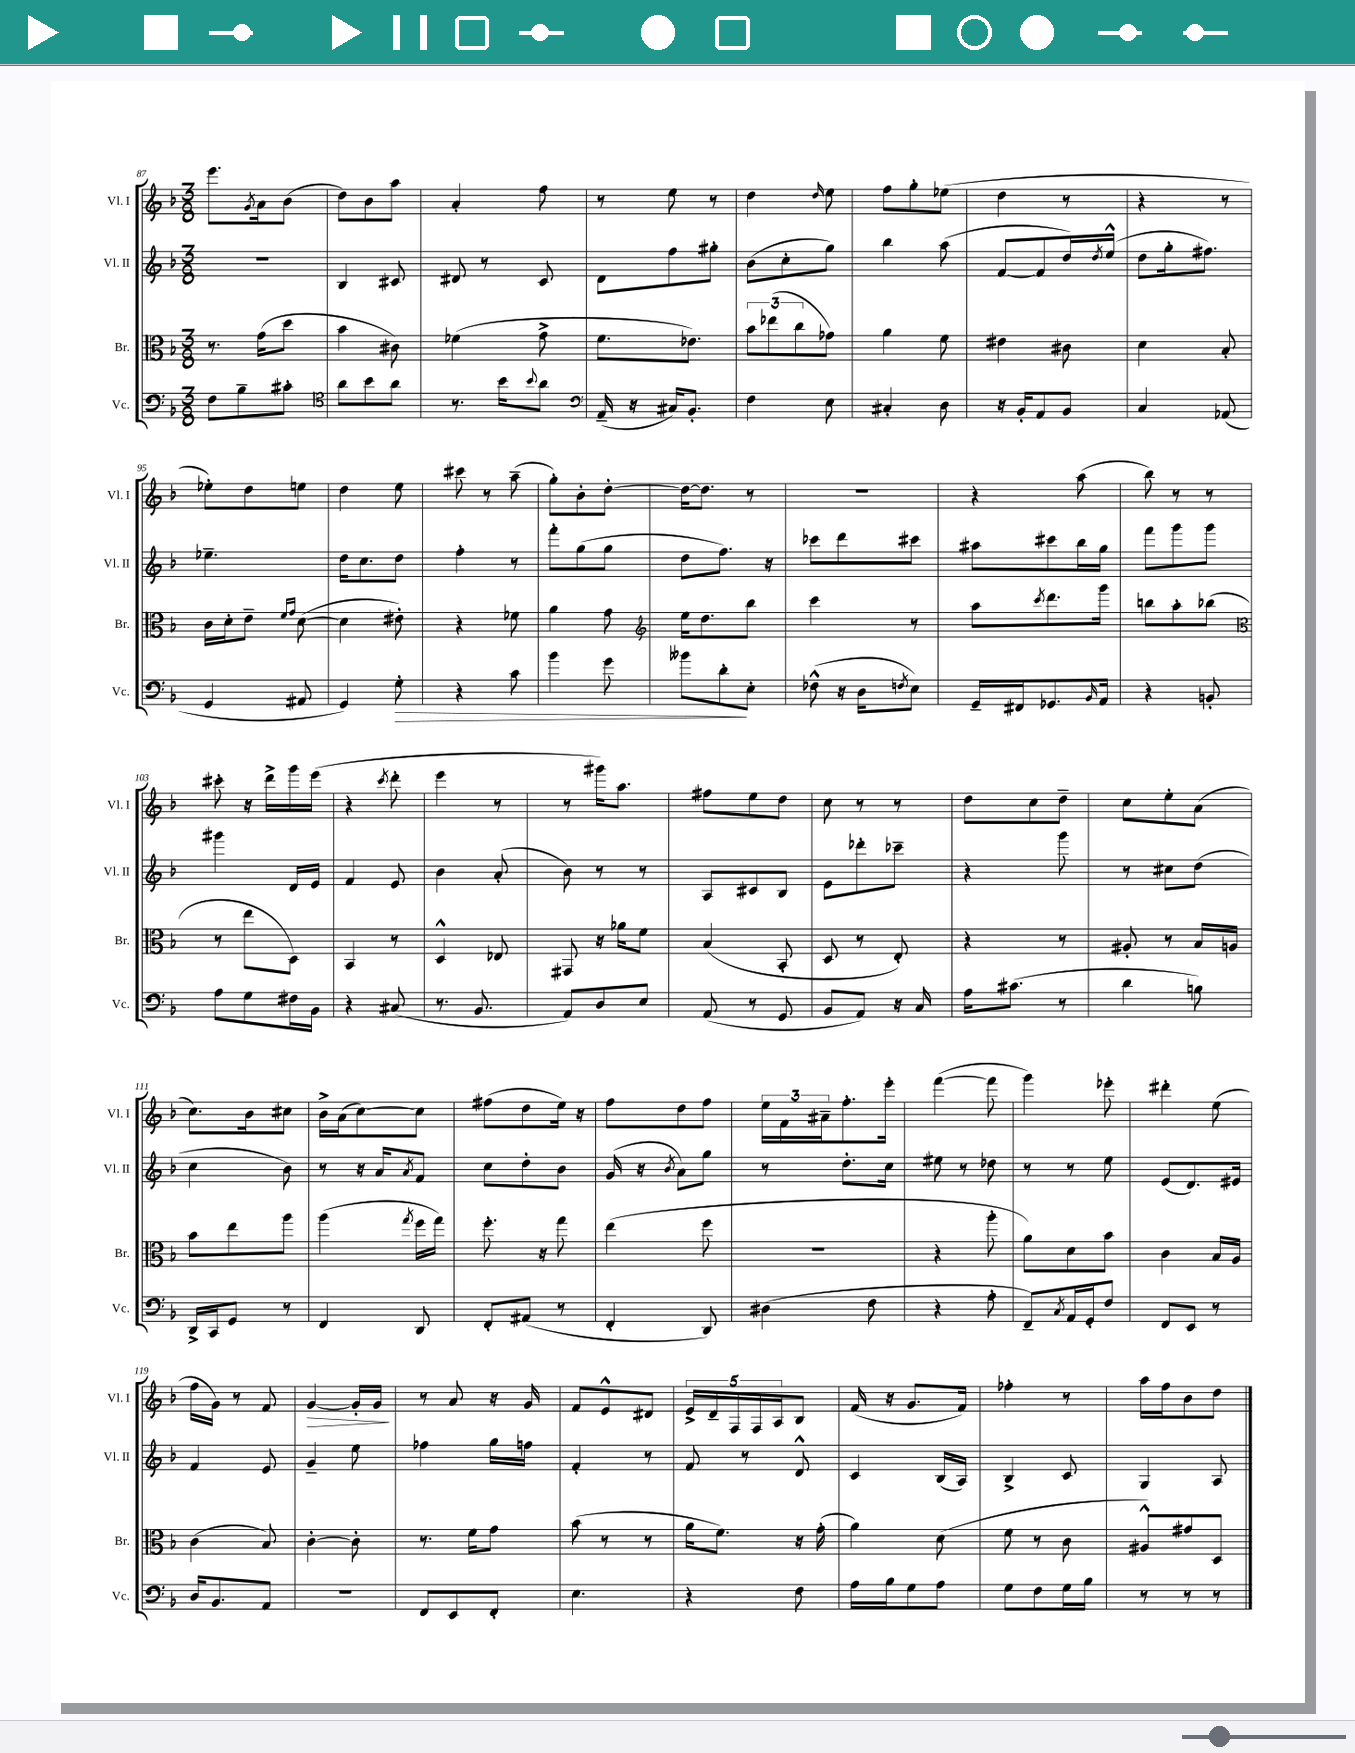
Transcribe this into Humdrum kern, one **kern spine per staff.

**kern	**dynam	**kern	**kern	**kern	**dynam
*part4	*part4	*part3	*part2	*part1	*part1
*staff4	*staff4	*staff3	*staff2	*staff1	*staff1
*I"Vc.	*	*I"Br.	*I"Vl. II	*I"Vl. I	*
*I'Vc.	*	*I'Br.	*I'Vl. II	*I'Vl. I	*
*clefF4	*	*clefC3	*clefG2	*clefG2	*
*k[b-]	*	*k[b-]	*k[b-]	*k[b-]	*
*M3/8	*	*M3/8	*M3/8	*M3/8	*
=87	=87	=87	=87	=87	=87
8F\L	.	8.r	4.r	8.eee\L	.
8B-~\	.	.	.	.	.
.	.	.	.	8qg/	.
.	.	(16g\KL	.	16a\k	.
8c#X'\J	.	8dd\J	.	(8b-\J	.
=88	=88	=88	=88	=88	=88
*clefC4	*	*	*	*	*
8a\L	.	4b-\	4B-/	8dd\L)	.
8b-\	.	.	.	8b-\	.
8a\J	.	8c#X\)	8c#X/	8aa\J	.
=89	=89	=89	=89	=89	=89
8.r	.	(4f-X\	8d#X/	4a'/	.
.	.	.	8r	.	.
16b-\KL	.	.	.	.	.
8qqb-/	.	.	.	.	.
8a\J	.	8g^\	8c/	8ff\	.
=90	=90	=90	=90	=90	=90
*clefF4	*	*	*	*	*
(16AA~/	.	8.f\L	8d\L	8r	.
16r	.	.	.	.	.
16C#X/KL)	.	.	8ff\	8ee\	.
8.BB-'/J	.	8.e-X\J)	.	.	.
.	.	.	8gg#X'\J	8r	.
=91	=91	=91	=91	=91	=91
4F\	.	12b-\L	(8b-\L	4dd\	.
.	.	(12ee-X\	.	.	.
.	.	.	8cc'\	.	.
.	.	12cc\	.	.	.
.	.	.	.	16qqdd/	.
8E\	.	8g-X\J)	8gg\J)	8ee\	.
=92	=92	=92	=92	=92	=92
4C#X'/	.	4a\	4bb-\	8ff\L	.
.	.	.	.	8gg'\	.
8D\	.	8f\	(8aa\	(8ee-X\J	.
=93	=93	=93	=93	=93	=93
16r	.	4e#X\	[8f/L	4dd\	.
16BB-'/KL	.	.	.	.	.
8AA/	.	.	8f/]	.	.
8BB-/J	.	8c#X\	16dd/L)	8r	.
.	.	.	8qdd/	.	.
.	.	.	(16ee^^/JJ	.	.
=94	=94	=94	=94	=94	=94
4C/	.	4d\	8dd\L	4r	.
.	.	.	16gg'\k	.	.
.	.	.	8.ff#X\J)	.	.
(8AA-X/	.	8B-'/	.	8r	.
!!LO:LB:g=z
=95	=95	=95	=95	=95	=95
4GG/	.	16c\LL	4.ee-X~\	8ee-X'\L)	.
.	.	16d'\J	.	.	.
.	.	8e~\J	.	8dd\	.
.	.	16qqf/LL	.	.	.
.	.	16qqg/JJ	.	.	.
8AA#X/	.	([8d\	.	8een\J	.
=96	=96	=96	=96	=96	=96
4GG/)	.	4d\]	16dd\KL	4dd\	.
.	.	.	8.cc\	.	.
!	!LO:HP:b	!	!	!	!
8G'\	>	8e#X'\)	8dd\J	8ee\	.
=97	=97	=97	=97	=97	=97
4r	.	4r	4ff'\	8ccc#X\	.
.	.	.	.	8r	.
8c\	.	8f-X\	8r	(8aa~\	.
=98	=98	=98	=98	=98	=98
4b-\	.	4a\	8fff'\L	8gg'\L)	.
.	.	.	(8gg\	8b-'\	.
8g\	.	8g\	8gg\J	[8dd'\J	.
=99	=99	=99	=99	=99	=99
*	*	*clefG2	*	*	*
8b--X\L	.	16ee\KL	8dd\L	16dd\KL_	.
.	.	8.dd\	.	8.dd\J]	.
8d'\	.	.	8.ff\J)	.	.
8E'\J	]	8bb-\J	.	8r	.
.	.	.	16r	.	.
=100	=100	=100	=100	=100	=100
(8F-X^^\	.	4ccc\	8ccc-X\L	4.r	.
16r	.	.	8ddd\	.	.
16D\KL	.	.	.	.	.
8qFn/	.	.	.	.	.
8E\J)	.	8r	8ccc#X\J	.	.
=101	=101	=101	=101	=101	=101
16GG~/LL	.	8aa\L	8aa#X\L	4r	.
16FF#X/J	.	.	.	.	.
.	.	8qccc/	.	.	.
8.GG-X/	.	8.ddd\	8ccc#X\	.	.
.	.	.	16bb-\L	(8aa\	.
16qqBB-/	.	.	.	.	.
16AA/Jk	.	16ggg\Jk	16gg\JJ	.	.
=102	=102	=102	=102	=102	=102
4r	.	8bbn\L	8fff\L	8bb-\)	.
.	.	8aa'\	8ggg\	8r	.
8BBn'/	.	(8bb-X\J	8ggg\J	8r	.
!!LO:LB:g=z
=103	=103	=103	=103	=103	=103
*	*	*clefC3	*	*	*
8A\L	.	8r	4ggg#X\	8ccc#X'\	.
8G\	.	8ee\L	.	16r	.
.	.	.	.	16ddd^\LL	.
16F#X\L	.	8D\J)	16d/LL	16ggg\	.
16BB-\JJ	.	.	16e/JJ	(16eee\JJ	.
=104	=104	=104	=104	=104	=104
4r	.	4BB-/	4f/	4r	.
.	.	.	.	8qccc/	.
(8C#X/	.	8r	8e/	8ddd'\	.
=105	=105	=105	=105	=105	=105
8.r	.	4D^^/	4b-\	4eee\	.
8.BB-/	.	.	.	.	.
.	.	8E-X/	(8a'/	8r	.
=106	=106	=106	=106	=106	=106
8AA/L)	.	8GG#X/	8b-\)	8r	.
8D/	.	16r	8r	16ggg#X\KL)	.
.	.	16a-X\KL	.	8.aa\J	.
8E/J	.	8f\J	8r	.	.
=107	=107	=107	=107	=107	=107
(8AA/	.	(4B-/	8A/L	8ff#X\L	.
8r	.	.	8c#X/	8ee\	.
8GG/	.	8BB-'/	8B-/J	8dd\J	.
=108	=108	=108	=108	=108	=108
8BB-/L	.	8D/	8e\L	8cc\	.
8AA/J)	.	8r	8ddd-X'\	8r	.
16r	.	8E'/)	8ccc-X~\J	8r	.
16C/	.	.	.	.	.
=109	=109	=109	=109	=109	=109
16A\KL	.	4r	4r	8dd\L	.
(8.c#X\J	.	.	.	.	.
.	.	.	.	8cc\	.
8r	.	8r	8ggg\	8dd~\J	.
=110	=110	=110	=110	=110	=110
4d\	.	8A#X'/	8r	8cc\L	.
.	.	8r	8cc#X\L	8ee'\	.
8Bn\)	.	16B-/LL	(8dd\J	(8a\J	.
.	.	16An/JJ	.	.	.
!!LO:LB:g=z
=111	=111	=111	=111	=111	=111
16DD^/LL	.	8b-\L	4cc\	8.cc\L)	.
16CC/J	.	.	.	.	.
8GG/J	.	8ee\	.	.	.
.	.	.	.	16b-\k	.
8r	.	8aa\J	8b-\)	8cc#X\J	.
=112	=112	=112	=112	=112	=112
4FF/	.	(4aa\	8r	16b-^\LL	.
.	.	.	.	(16a\J	.
.	.	.	16r	[8cc\)	.
.	.	.	16a/KL	.	.
.	.	8qgg/	8qa/	.	.
8DD/	.	16ff\LL	8f/J	8cc\J]	.
.	.	16gg\JJ)	.	.	.
=113	=113	=113	=113	=113	=113
8FF'/L	.	8.ff'\	8cc\L	(8ff#X\L	.
(8AA#X/J	.	.	8dd'\	8dd\	.
.	.	16r	.	.	.
8r	.	8gg\	8b-\J	16ee\Jk)	.
.	.	.	.	16r	.
=114	=114	=114	=114	=114	=114
4FF'/	.	(4ee\	(16g/	8ff\L	.
.	.	.	16r	.	.
.	.	.	8qb-/	.	.
.	.	.	8a\L)	8dd\	.
8DD/)	.	8ff\	8gg\J	8ff\J	.
=115	=115	=115	=115	=115	=115
(4D#X\	.	4.r	8r	24ee\LL	.
.	.	.	.	24f\	.
.	.	.	.	24a#X~\J	.
.	.	.	8.dd'\L	8.ff'\	.
8F\	.	.	.	.	.
.	.	.	16cc\Jk	16eee'\Jk	.
=116	=116	=116	=116	=116	=116
4r	.	4r	8ee#X\	([4fff\	.
.	.	.	8r	.	.
8A'\	.	8aa'\	8dd-X\	8fff\]	.
=117	=117	=117	=117	=117	=117
8FF~/L)	.	8a\L)	8r	4ggg\)	.
8qC/	.	.	.	.	.
16AA/L	.	8d\	8r	.	.
16GG'/J	.	.	.	.	.
8F/J	.	8b-\J	8ee\	8eee-X'\	.
=118	=118	=118	=118	=118	=118
8FF/L	.	4c\	(8e/L	4ddd#X'\	.
8EE/J	.	.	8.d/)	.	.
8r	.	16B-/LL	.	(8ee\	.
.	.	16A/JJ	16e#X/Jk	.	.
!!LO:LB:g=z
=119	=119	=119	=119	=119	=119
16D/KL	.	(4c\	4f/	16ff\LL	.
8.BB-/	.	.	.	16g\JJ)	.
.	.	.	.	8r	.
8AA/J	.	8B-/)	8e/	8f/	.
=120	=120	=120	=120	=120	=120
!	!	!	!	!	!LO:HP:b
4.r	.	[4c'\	4g~/	[4g/	>
.	.	8c'\]	8ee\	16g'/LL]	.
.	.	.	.	16g/JJ	.
.	.	.	.	.	]
=121	=121	=121	=121	=121	=121
8FF/L	.	8.r	4ff-X\	8r	.
8EE/	.	.	.	8a/	.
.	.	16f\KL	.	.	.
8FF'/J	.	8g\J	16gg\LL	16r	.
.	.	.	16ffn\JJ	16g/	.
=122	=122	=122	=122	=122	=122
4.E\	.	(8b-\	4f'/	8f/L	.
.	.	8r	.	8e^^/	.
.	.	8r	8r	8d#X/J	.
=123	=123	=123	=123	=123	=123
4r	.	16a\KL	8f/	20e^/LL	.
.	.	.	.	20d~/	.
.	.	8.f\J)	.	.	.
.	.	.	.	20F/	.
.	.	.	8r	.	.
.	.	.	.	20F/	.
.	.	.	.	20A/J	.
8F\	.	16r	8d^^/	8B-/J	.
.	.	(16g'\	.	.	.
=124	=124	=124	=124	=124	=124
16A\LL	.	4a\)	4c/	(16f/	.
16B-\J	.	.	.	16r	.
8G\	.	.	.	8.g/L	.
8A\J	.	(8d\	(16B-/LL	.	.
.	.	.	16A/JJ)	16f/Jk)	.
=125	=125	=125	=125	=125	=125
8G\L	.	8f\	4B-^/	4ff-X'\	.
8F\	.	8r	.	.	.
16G\L	.	8c\	8c/	8r	.
16B-\JJ	.	.	.	.	.
=126	=126	=126	=126	=126	=126
8r	.	8A#X^^/L)	4G/	16aa\LL	.
.	.	.	.	16ff\J	.
8r	.	8g#X/	.	8b-\	.
8r	.	8D/J	8A/	8dd\J	.
==	==	==	==	==	==
*-	*-	*-	*-	*-	*-
